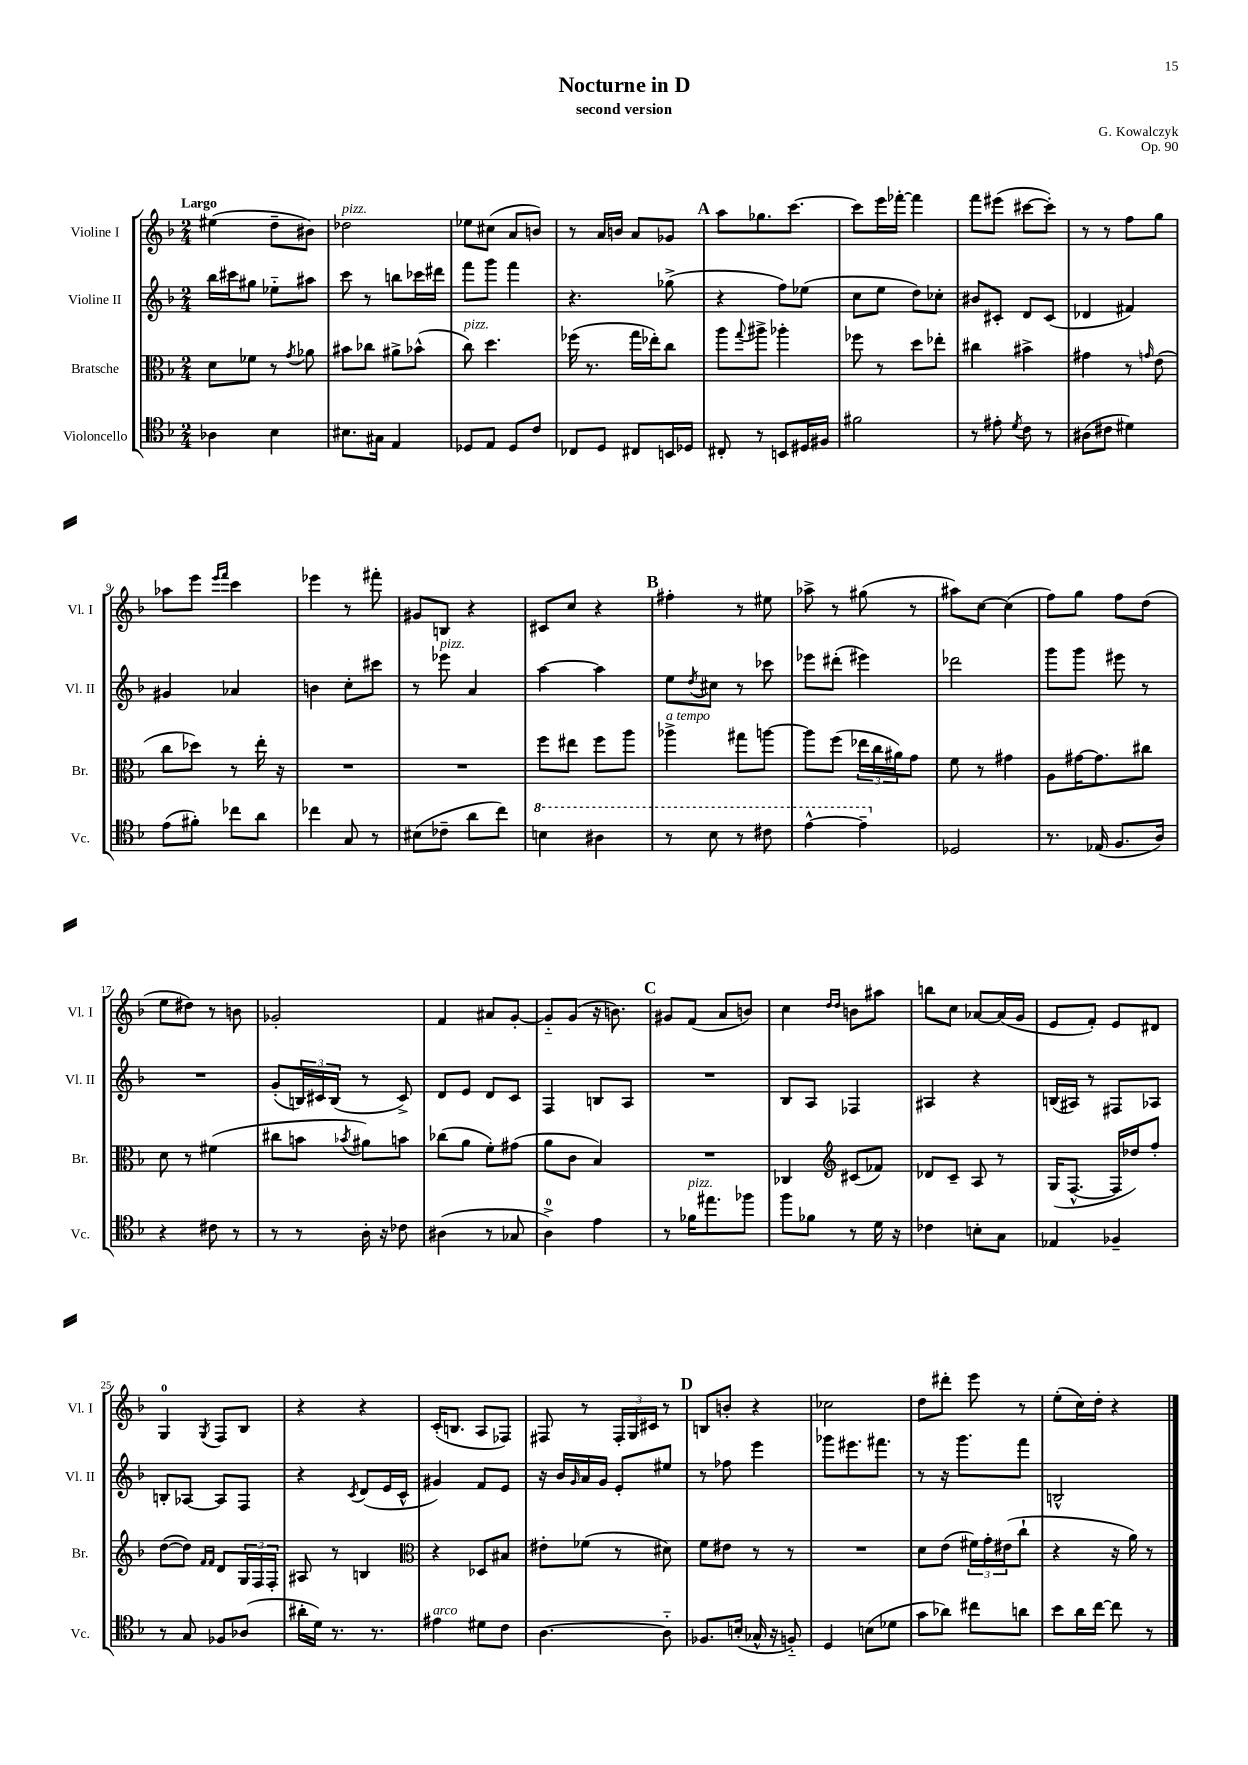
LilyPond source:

\header { title = "Nocturne in D" composer = "G. Kowalczyk" subtitle = "second version" opus = "Op. 90" }
<<
\new StaffGroup <<
\new Staff = "s0" \with { instrumentName = "Violine I" shortInstrumentName = "Vl. I" } {
    \clef treble \key f \major \numericTimeSignature \time 2/4 \tempo "Largo"
    eis''4( d''8-- bis'8) |
    des''2^\markup { \italic "pizz." } |
    ees''8 cis''8( a'8 b'8) |
    r8 a'16 b'16 a'8 ges'8 |
    \mark \markup { \bold "A" } a''8 ges''8. c'''8.~ |
    c'''8 e'''16 fes'''16~-. fes'''4 |
    f'''8 eis'''8( cis'''8~ cis'''8-.) |
    r8 r8 f''8 g''8 |
    aes''8 e'''8 \grace { e'''16 f'''16 } c'''4 |
    ees'''4 r8 fis'''8-. |
    gis'8 b8 r4 |
    cis'8 c''8 r4 |
    \mark \markup { \bold "B" } fis''4-. r8 eis''8 |
    aes''8-> r8 gis''8( r8 |
    ais''8) c''8~ c''4( |
    f''8) g''8 f''8 d''8( |
    e''8 dis''8) r8 b'8 |
    ges'2-. |
    f'4 ais'8 g'8~-. |
    g'8-_ g'8( r16 b'8.) |
    \mark \markup { \bold "C" } gis'8 f'8( a'8 b'8) |
    c''4 \grace { d''16 d''16 } b'8 ais''8 |
    b''8 c''8 aes'8~ aes'16( g'16 |
    e'8 f'8-.) e'8 dis'8 |
    g4-0 \acciaccatura { g8 } f8 bes8 |
    r4 r4 |
    c'16-.( b8. a8 fes8) |
    fis8 r8 \tuplet 3/2 { fis16-. g16 cis'16 } r8 |
    \mark \markup { \bold "D" } b8 b'8-. r4 |
    ces''2 |
    d''8 dis'''8-. e'''8 r8 |
    e''8-.( c''16) d''16-. r4 \bar "|." |
}
\new Staff = "s1" \with { instrumentName = "Violine II" shortInstrumentName = "Vl. II" } {
    \clef treble \key f \major \numericTimeSignature \time 2/4
    bes''16 cis'''16 gis''8 ees''8-_ ais''8 |
    c'''8 r8 b''8 ces'''16 dis'''16 |
    f'''8 g'''8 f'''4 |
    r4. ges''8->( |
    \mark \markup { \bold "A" } r4 f''8) ees''8( |
    c''8 e''8 d''8) ces''8-. |
    bis'8 cis'8-. d'8 cis'8( |
    des'4 fis'4) |
    gis'4 aes'4 |
    b'4 c''8-. cis'''8 |
    r8 ees'''8^\markup { \italic "pizz." } a'4 |
    a''4~ a''4 |
    \mark \markup { \bold "B" } e''8 \acciaccatura { d''8 } cis''8 r8 ces'''8 |
    ees'''8 dis'''8-.( eis'''4) |
    des'''2 |
    g'''8 g'''8 eis'''8 r8 |
    R2 |
    g'8-.( \tuplet 3/2 { b16) cis'16 b16( } r8 cis'8->) |
    d'8 e'8 d'8 c'8 |
    f4 b8 a8 |
    \mark \markup { \bold "C" } R2 |
    bes8 a8 fes4 |
    ais4 r4 |
    b16( ais16) r8 fis8 aes8 |
    b8-. aes8~ aes8 f8 |
    r4 \acciaccatura { c'8 } d'8( e'16 c'16-^ |
    gis'4) f'8 e'8 |
    r16 bes'16 \grace { g'16 } a'16 g'16 e'8-. eis''8 |
    \mark \markup { \bold "D" } r8 fes''8 e'''4 |
    ges'''8 eis'''8. fis'''8. |
    r8 r16 g'''8. f'''8 |
    b2-^ \bar "|." |
}
\new Staff = "s2" \with { instrumentName = "Bratsche" shortInstrumentName = "Br." } {
    \clef alto \key f \major \numericTimeSignature \time 2/4
    d'8 fes'8 r8 \acciaccatura { g'8 } aes'8 |
    bis'8 ces''8 ais'8-> bes'8-^( |
    c''8^\markup { \italic "pizz." }) d''4. |
    fes''16( r8. g''16 ees''16-.) c''8 |
    \mark \markup { \bold "A" } a''8 \appoggiatura { g''8 } ais''8-> aes''4-. |
    fes''8 r8 d''8 ees''8-. |
    cis''4 bis'4-> |
    gis'4 r8 \grace { g'16 } e'8( |
    c''8 des''8) r8 e''16-. r16 |
    R2 |
    R2 |
    f''8 eis''8 f''8 a''8 |
    \mark \markup { \bold "B" } aes''4->^\markup { \italic "a tempo" } gis''8 a''8~ |
    a''8 f''8( \tuplet 3/2 { ees''16 c''16 ais'16) } g'8 |
    f'8 r8 gis'4 |
    a8 gis'16~ gis'8. cis''8 |
    d'8 r8 fis'4( |
    cis''8 b'8 \acciaccatura { bes'8 } ais'8) b'8 |
    ces''8( a'8 f'8-.) gis'8( |
    a'8 c'8 bes4) |
    \mark \markup { \bold "C" } R2 |
    ces4 \clef treble cis'8( fes'8) |
    des'8 c'8-- a8 r8 |
    g16( f8.~-^ f16 des''16) f''8-. |
    d''8~( d''8) \grace { f'16 f'16 } d'8 \tuplet 3/2 { g16 f16 f16-. } |
    ais8 r8 b4 |
    \clef alto r4 des8 bis8 |
    eis'8-. fes'8( r8 dis'8) |
    \mark \markup { \bold "D" } f'8 eis'8 r8 r8 |
    R2 |
    d'8 e'8( \tuplet 3/2 { fis'16) g'16-. eis'16( } c''8-! |
    r4 r16 a'16) r8 \bar "|." |
}
\new Staff = "s3" \with { instrumentName = "Violoncello" shortInstrumentName = "Vc." } {
    \clef tenor \key f \major \numericTimeSignature \time 2/4
    aes4 bes4 |
    bis8. gis16 e4 |
    des8 e8 des8 c'8 |
    ces8 d8 cis8 b,16 des16 |
    \mark \markup { \bold "A" } cis8-. r8 b,8 dis16 fis16 |
    fis'2 |
    r8 eis'8-. \acciaccatura { d'8 } c'8 r8 |
    ais8( cis'8 dis'4) |
    e'8( fis'8-.) ces''8 a'8 |
    ces''4 g8 r8 |
    bis8( ces'8-- a'8 c''8) |
    \ottava #1 b'4 ais'4 |
    \mark \markup { \bold "B" } r8 bes'8 r8 cis''8 |
    e''4~-^ e''4-- \ottava #0 |
    des2 |
    r8. ees16( f8. a16) |
    r4 cis'8 r8 |
    r8 r8 a16-. r16 ces'8 |
    ais4( r8 ges8 |
    a4-0->) e'4 |
    \mark \markup { \bold "C" } r8 fes'16^\markup { \italic "pizz." } eis''8. fes''8 |
    f''8 fes'8 r8 d'16 r16 |
    ces'4 b8-. g8 |
    ees4 fes4-- |
    r8 g8 fes8 aes8( |
    ais'16-. d'16) r8. r8. |
    eis'4^\markup { \italic "arco" } dis'8 c'8 |
    a4.~ a8-_ |
    \mark \markup { \bold "D" } fes8. b16-.( ges16-^ r16 f8-_) |
    d4 b8( des'8 |
    g'8 aes'8) cis''8 a'8 |
    bes'8 a'16 c''16~ c''8 r8 \bar "|." |
}
>>
>>
